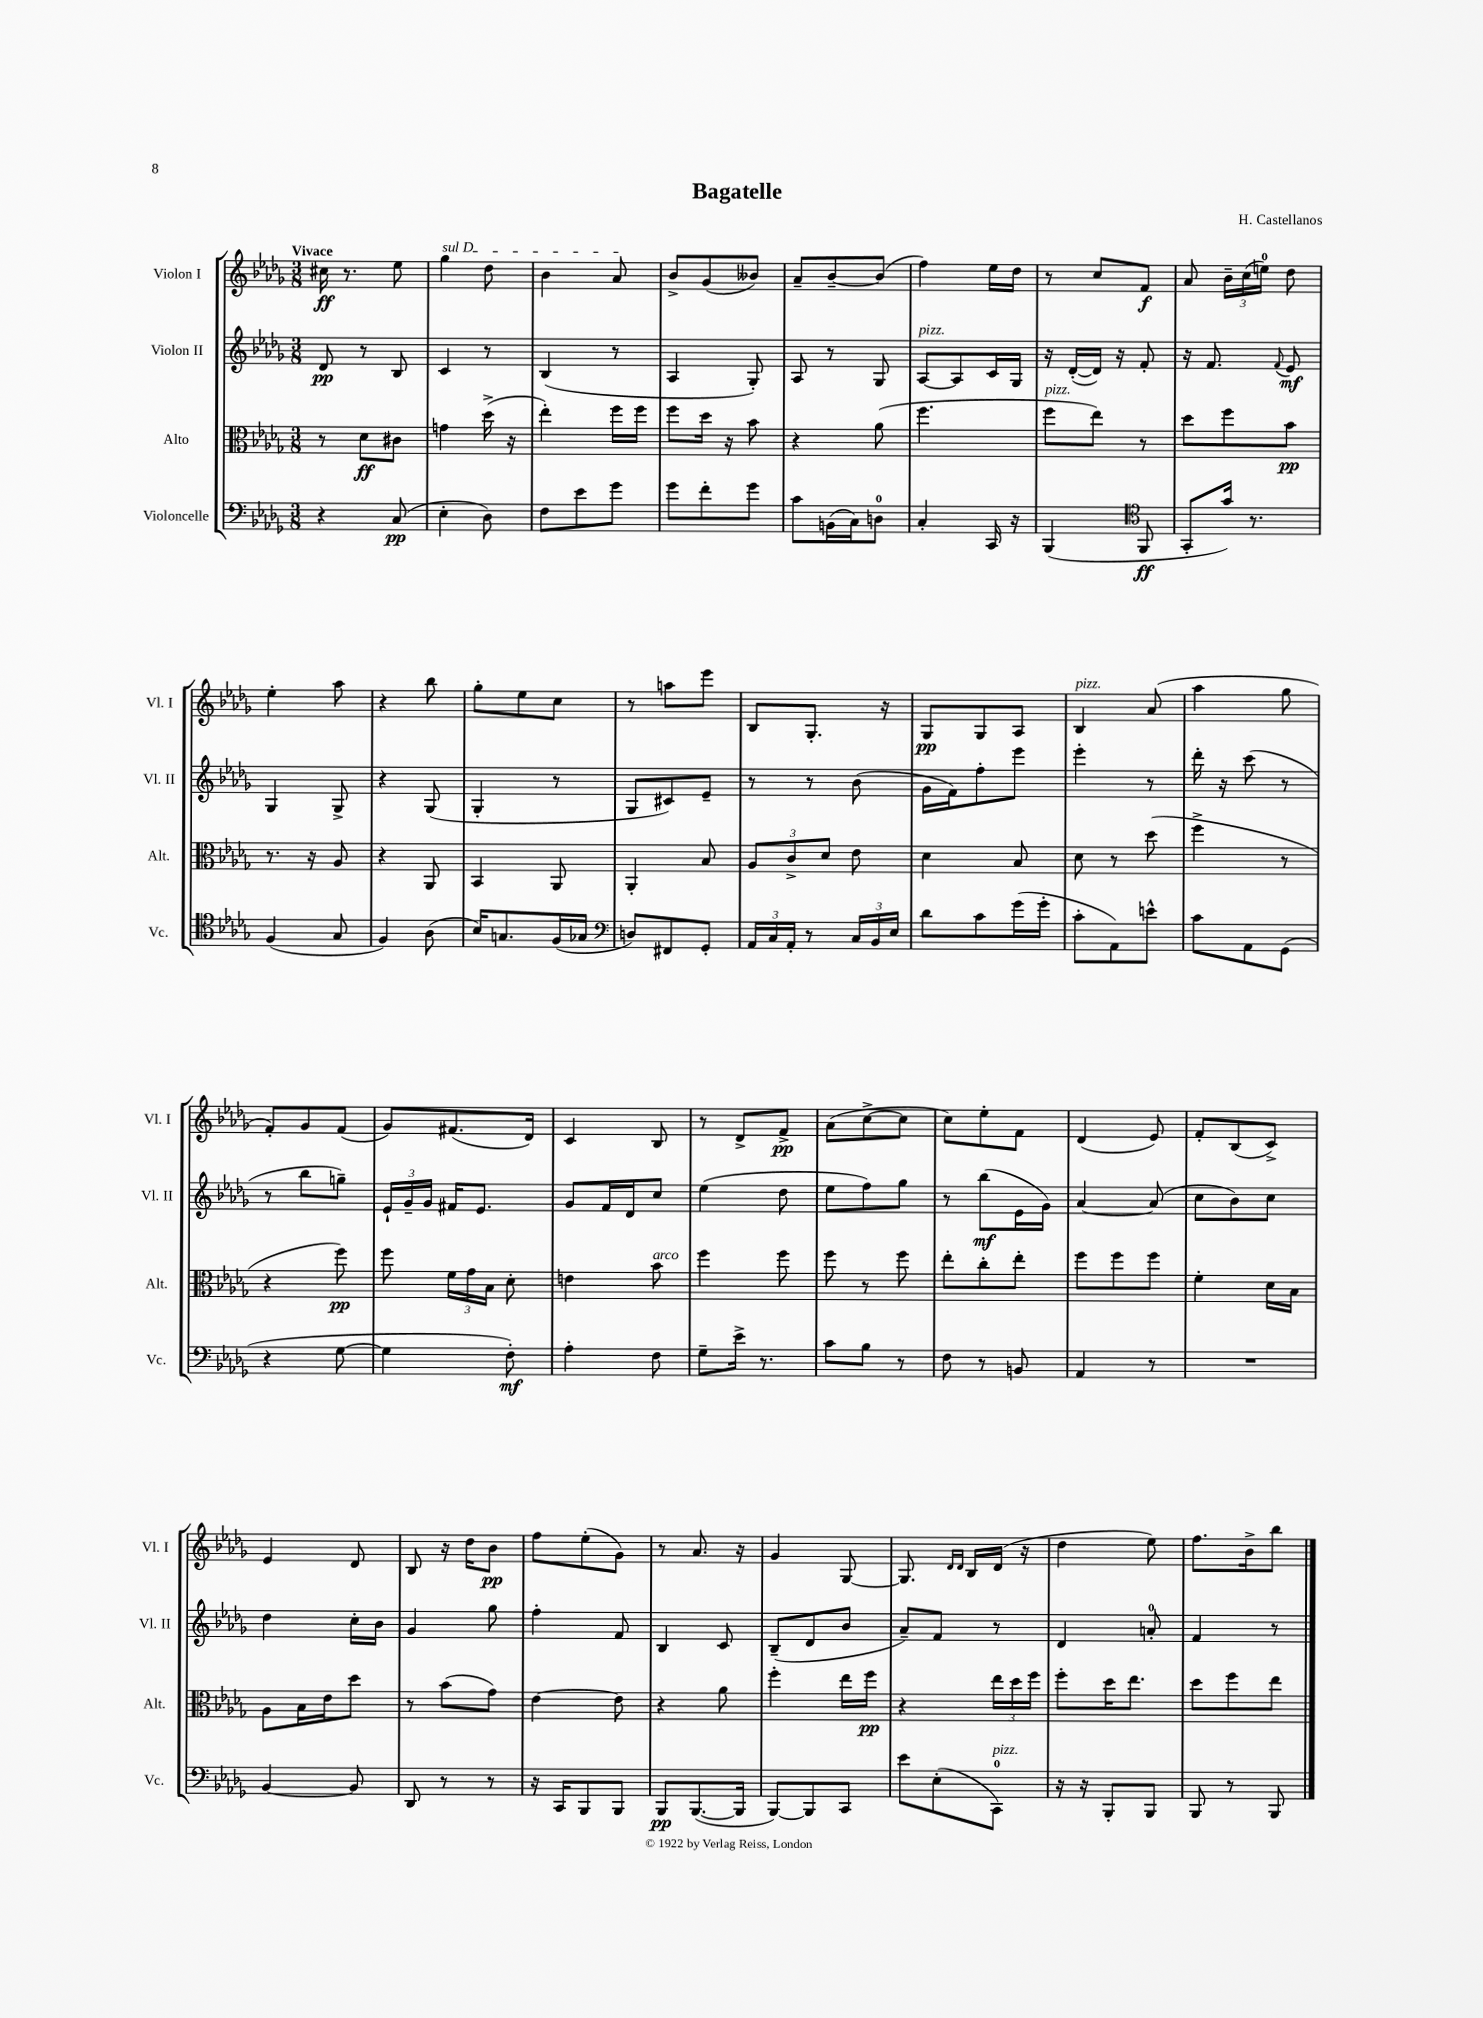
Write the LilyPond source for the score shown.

\header { title = "Bagatelle" composer = "H. Castellanos" }
<<
\new StaffGroup <<
\new Staff = "s0" \with { instrumentName = "Violon I" shortInstrumentName = "Vl. I" } {
    \clef treble \key des \major \numericTimeSignature \time 3/8 \tempo "Vivace"
    \autoBeamOff cis''16\ff r8. ees''8 |
    \once \override TextSpanner.bound-details.left.text = \markup { \italic "sul D" } ges''4\startTextSpan des''8 |
    bes'4 aes'8\stopTextSpan |
    bes'8[-> ges'8( beses'8]) |
    aes'8[-- bes'8~-- bes'8]( |
    f''4) ees''16[ des''16] |
    r8 c''8[ f'8]\f |
    aes'8 \tuplet 3/2 { bes'16[-- c''16( e''16]-0) } des''8 |
    ees''4-. aes''8 |
    r4 bes''8 |
    ges''8[-. ees''8 c''8] |
    r8 a''8[ ees'''8] |
    bes8[ ges8.]-. r16 |
    ges8[\pp ges8 aes8] |
    bes4^\markup { \italic "pizz." } aes'8( |
    aes''4 ges''8 |
    f'8[-.) ges'8 f'8]( |
    ges'8[) fis'8.( des'16]) |
    c'4 bes8 |
    r8 des'8[-> f'8]->\pp |
    aes'8[( c''8~-> c''8] |
    c''8[) ees''8-. f'8] |
    des'4( ees'8) |
    f'8[-. bes8( c'8]->) |
    ees'4 des'8 |
    bes8 r16 des''16[ bes'8]\pp |
    f''8[ ees''8-.( ges'8]) |
    r8 aes'8. r16 |
    ges'4 ges8~ |
    ges8. \grace { des'16[ des'16] } bes16[ des'16]( r16 |
    des''4 ees''8) |
    f''8.[ bes'16-> bes''8] \bar "|." |
}
\new Staff = "s1" \with { instrumentName = "Violon II" shortInstrumentName = "Vl. II" } {
    \clef treble \key des \major \numericTimeSignature \time 3/8
    \autoBeamOff des'8\pp r8 bes8 |
    c'4 r8 |
    bes4( r8 |
    aes4 ges8-.) |
    aes8 r8 ges8 |
    aes8[~^\markup { \italic "pizz." } aes8 c'16 ges16] |
    r16 des'16[~-.( des'16]) r16 f'8-. |
    r16 f'8. \appoggiatura { f'8 } ees'8\mf |
    ges4 ges8-> |
    r4 ges8( |
    ges4-. r8 |
    ges8[ cis'8) ees'8]-- |
    r8 r8 bes'8( |
    ges'16[ f'16) f''8-. ees'''8] |
    ees'''4-. r8 |
    des'''16-. r16 c'''8( r8 |
    r8 bes''8[ g''8]--) |
    \tuplet 3/2 { ees'16[-! ges'16-- ges'16] } fis'16[ ees'8.] |
    ges'8[ f'16 des'16 c''8] |
    ees''4( des''8 |
    ees''8[ f''8) ges''8] |
    r8 bes''8[\mf( ees'16 ges'16]) |
    aes'4~ aes'8( |
    c''8[ bes'8) c''8] |
    des''4 c''16[-. bes'16] |
    ges'4 ges''8 |
    f''4-. f'8 |
    bes4 c'8 |
    bes8[--( des'8 bes'8] |
    aes'8[--) f'8] r8 |
    des'4 a'8-0-. |
    f'4 r8 \bar "|." |
}
\new Staff = "s2" \with { instrumentName = "Alto" shortInstrumentName = "Alt." } {
    \clef alto \key des \major \numericTimeSignature \time 3/8
    \autoBeamOff r8 des'8[\ff cis'8] |
    g'4 des''16->( r16 |
    ees''4-.) f''16[ f''16] |
    f''8[ des''16] r16 bes'8 |
    r4 aes'8( |
    f''4. |
    f''8[^\markup { \italic "pizz." } ees''8]) r8 |
    des''8[ f''8 bes'8]\pp |
    r8. r16 aes8 |
    r4 aes,8 |
    bes,4 aes,8 |
    aes,4-. bes8 |
    \tuplet 3/2 { aes8[ c'8-> des'8] } ees'8 |
    des'4 bes8 |
    des'8 r8 des''8( |
    f''4-> r8 |
    r4 f''8\pp) |
    f''8 \tuplet 3/2 { f'16[ ges'16 bes16] } des'8-. |
    e'4 bes'8^\markup { \italic "arco" } |
    f''4 f''8 |
    f''8 r8 f''8 |
    ees''8[-. c''8-. ees''8]-. |
    f''8[ f''8 f''8] |
    f'4-. des'16[ bes16] |
    aes8[ bes16 ees'16 des''8] |
    r8 bes'8[( ges'8]) |
    ees'4~ ees'8 |
    r4 aes'8 |
    f''4-. ees''16[ f''16]\pp |
    r4 \tuplet 3/2 { ees''16[ des''16 f''16] } |
    f''8[-. des''16 ees''8.] |
    des''8[ f''8 ees''8] \bar "|." |
}
\new Staff = "s3" \with { instrumentName = "Violoncelle" shortInstrumentName = "Vc." } {
    \clef bass \key des \major \numericTimeSignature \time 3/8
    \autoBeamOff r4 c8\pp( |
    ees4-. des8) |
    f8[ ees'8 ges'8] |
    ges'8[ f'8-. ges'8] |
    c'8[ b,16( c16) d8]-0 |
    c4-. c,16 r16 |
    bes,,4( \clef tenor f,8\ff |
    ges,8[-. ges'16]) r8. |
    f4( ges8 |
    f4) aes8( |
    bes16[) g8. f16( ges16] |
    \clef bass d8[) fis,8 ges,8]-. |
    \tuplet 3/2 { aes,16[ c16 aes,16]-. } r8 \tuplet 3/2 { c16[ bes,16 ees16] } |
    des'8[ c'8 ges'16( ges'16]-. |
    c'8[-. aes,8) e'8]-^ |
    c'8[ aes,8 ges,8]( |
    r4 ges8~ |
    ges4 f8-.\mf) |
    aes4-. f8 |
    ges8[-- ees'16]-> r8. |
    c'8[ bes8] r8 |
    f8 r8 b,8 |
    aes,4 r8 |
    R4. |
    bes,4~ bes,8 |
    des,8 r8 r8 |
    r16 c,16[ bes,,8 bes,,8] |
    bes,,8[\pp bes,,8.~( bes,,16] |
    bes,,8[~) bes,,8 c,8] |
    ees'8[ ees8-.( c,8]-0^\markup { \italic "pizz." }) |
    r16 r16 bes,,8[-. bes,,8] |
    bes,,8 r8 bes,,8 \bar "|." |
}
>>
>>
\layout { \context { \Score \remove "Bar_number_engraver" } }
